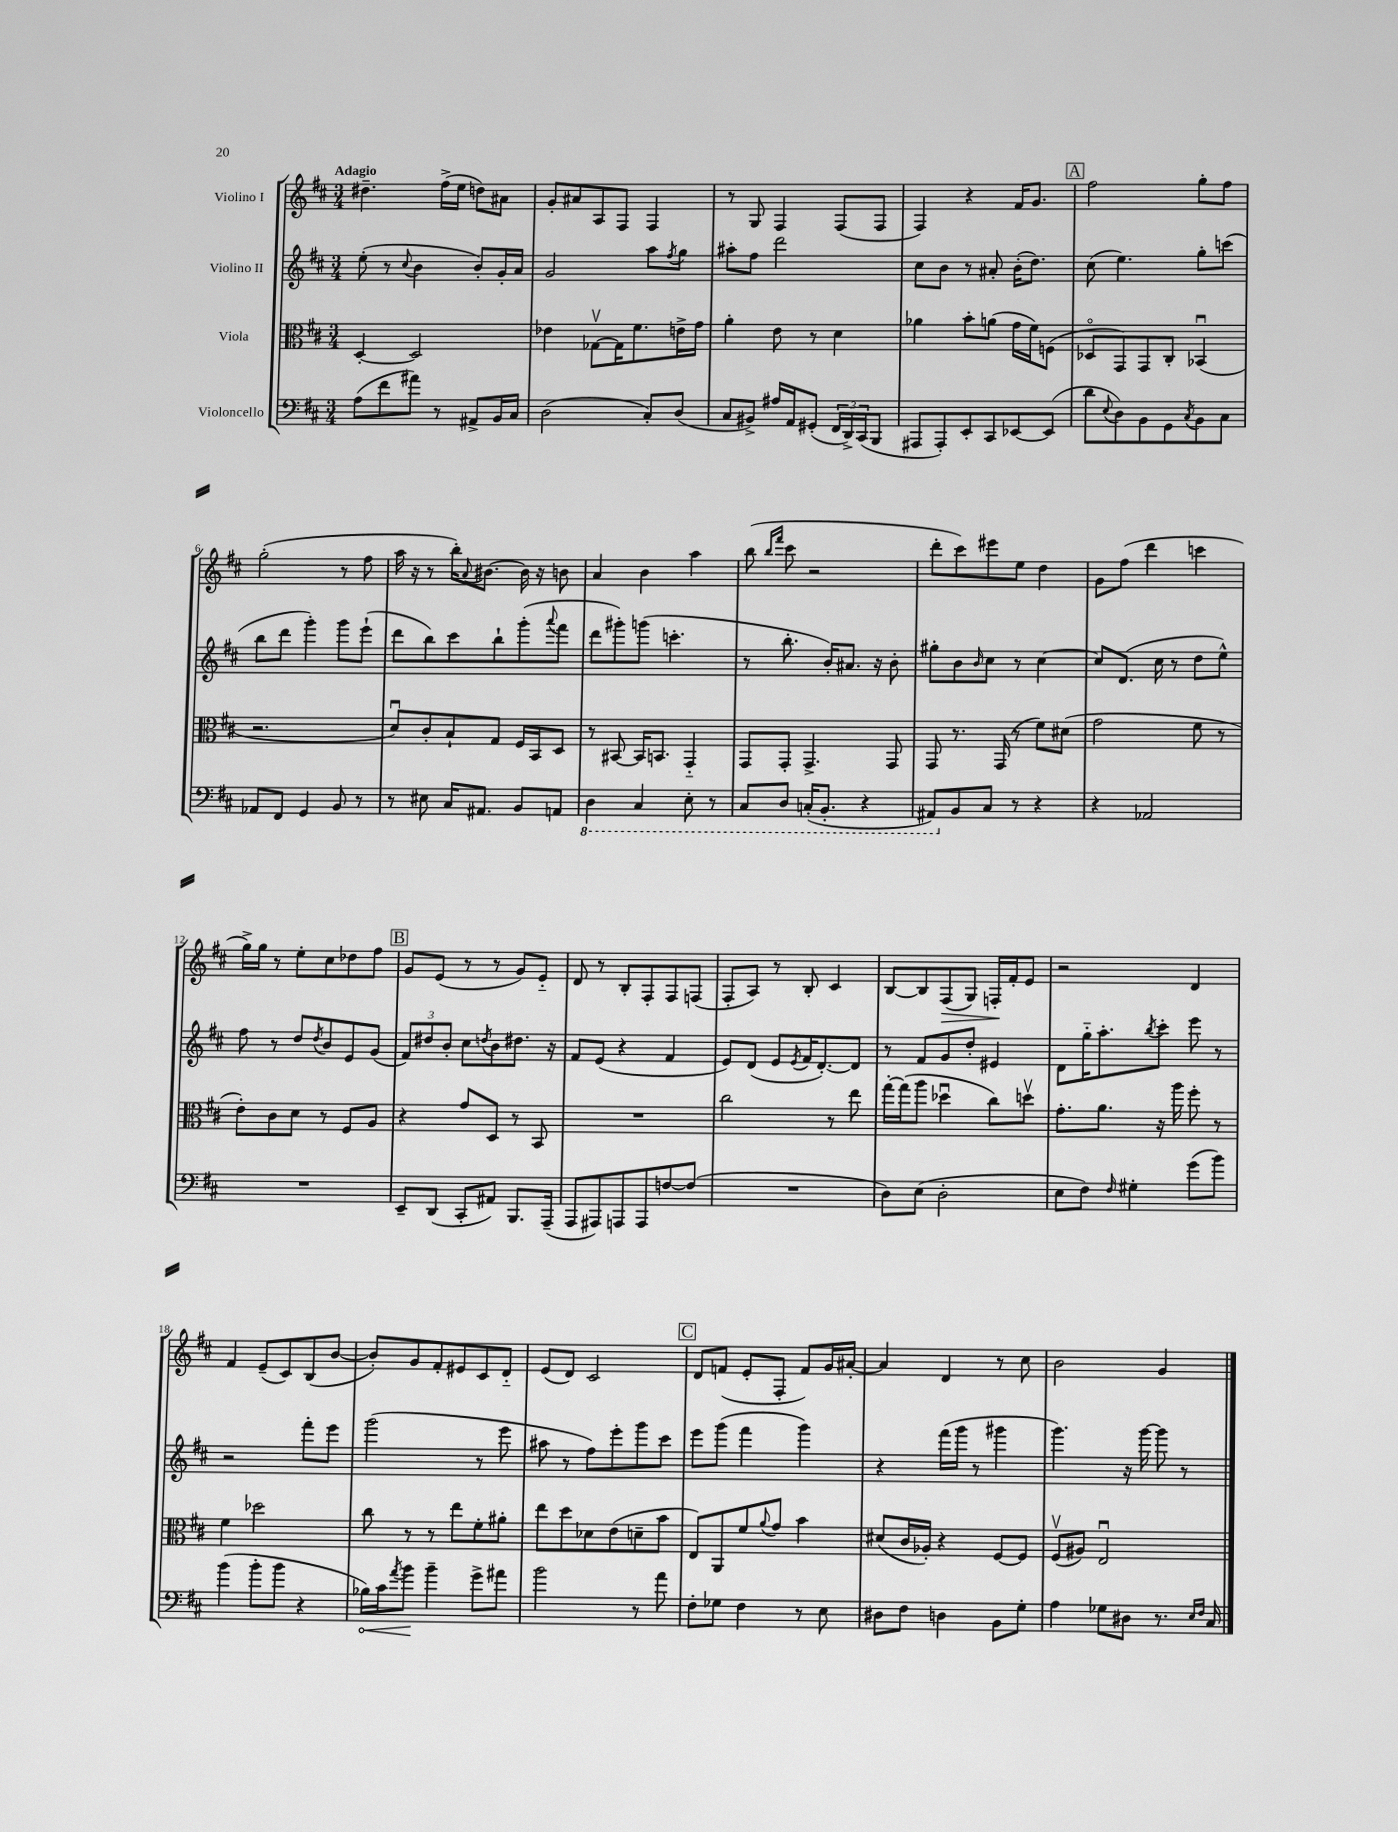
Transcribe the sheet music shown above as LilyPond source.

<<
\new StaffGroup <<
\new Staff = "s0" \with { instrumentName = "Violino I" } {
    \clef treble \key d \major \numericTimeSignature \time 3/4 \tempo "Adagio"
    dis''4.-- fis''16->( e''16 d''8) ais'8 |
    g'8-. ais'8 a8 fis8 fis4 |
    r8 g8 fis4 fis8( fis8 |
    fis4) r4 fis'16 g'8. |
    \mark \markup { \box "A" } fis''2 g''8-. fis''8 |
    g''2-.( r8 fis''8 |
    a''16 r16 r8 b''16-.) \appoggiatura { a'8 } bis'8.~ bis'16 r16 b'8 |
    a'4 b'4 a''4 |
    b''8( \grace { b''16 fis'''16 } cis'''8 r2 |
    d'''8-. cis'''8) eis'''8 e''8 d''4 |
    g'8 fis''8( d'''4 c'''4 |
    g''16->) g''16 r8 e''8-. cis''8 des''8 fis''8 |
    \mark \markup { \box "B" } g'8 e'8( r8 r8 g'8) e'8-_ |
    d'8 r8 b8-. fis8-. fis8 f8( |
    fis8-. a8) r8 b8-. cis'4 |
    b8~ b8 fis8\>( g8) f16-.\! fis'16-. e'8 |
    r2 d'4 |
    fis'4 e'8--( cis'8) b8( b'8~ |
    b'8-.) g'8 fis'8-. eis'8 cis'8 d'8-_ |
    e'8( d'8) cis'2 |
    \mark \markup { \box "C" } d'8 f'8( e'8-. fis8-. f'8) g'16 ais'16~-. |
    ais'4 d'4 r8 cis''8 |
    b'2 g'4 \bar "|." |
}
\new Staff = "s1" \with { instrumentName = "Violino II" } {
    \clef treble \key d \major \numericTimeSignature \time 3/4
    e''8-.( r8 \appoggiatura { cis''8 } b'4 b'8-.) g'16-. a'16 |
    g'2 a''8 \acciaccatura { fis''8 } g''8 |
    ais''8-. fis''8 d'''2 |
    cis''8 b'8 r8 ais'8-. b'16-.( d''8.) |
    \mark \markup { \box "A" } cis''8( e''4.) g''8-. c'''8( |
    b''8 d'''8 g'''4-.) g'''8 e'''8-!( |
    d'''8 b''8) cis'''8 b''8-! g'''8-.( \appoggiatura { a'''8 } fis'''8 |
    d'''8 gis'''8-.) g'''8( c'''4.-. |
    r8 b''8.-. b'16-.) ais'8. r16 b'8-. |
    gis''8-. b'8 \grace { b'16 } cis''8 r8 cis''4~ |
    cis''8 d'8.( cis''16 r8 d''8 e''8-^) |
    fis''8 r8 d''8 \acciaccatura { d''8 } b'8 e'8 g'8( |
    \mark \markup { \box "B" } \tuplet 3/2 { fis'8) dis''8 b'8-. } cis''8 \acciaccatura { d''8 } b'8 dis''8. r16 |
    fis'8 e'8( r4 fis'4 |
    e'8) d'8( e'8 \acciaccatura { e'8 } fis'16 d'8.~-.) d'8 |
    r8 fis'8 g'8 d''8-. eis'4 |
    d'8 g''16-_ a''8.-. \acciaccatura { b''8 } cis'''8-. e'''8 r8 |
    r2 fis'''8-. e'''8 |
    g'''2( r8 e'''8 |
    ais''8 r8 fis''8) e'''8-. g'''8 cis'''8 |
    \mark \markup { \box "C" } e'''8 g'''8( fis'''4 g'''4) |
    r4 fis'''16( g'''16 r8 gis'''4 |
    g'''4.) r16 g'''16~ g'''8 r8 \bar "|." |
}
\new Staff = "s2" \with { instrumentName = "Viola" } {
    \clef alto \key d \major \numericTimeSignature \time 3/4
    d4~-. d2 |
    ees'4 ges8~\upbow ges16 fis'8. e'16-> g'16 |
    a'4-. e'8 r8 d'4 |
    aes'4 b'8-. a'8( g'16 fis'16) f8( |
    \mark \markup { \box "A" } des8\flageolet g,8) g,8 cis8-. bes,4\downbow( |
    r2. |
    d'8\downbow) cis'8-. b8-! g8 fis16 b,16 d8 |
    r8 bis,8~ bis,16 b,8. g,4-_ |
    g,8 g,8-. g,4.-> g,8 |
    g,8 r8. g,16( r8 fis'8) dis'8( |
    g'2 fis'8 r8 |
    e'8-.) cis'8 d'8 r8 fis8 a8 |
    \mark \markup { \box "B" } r4 g'8 d8 r8 b,8 |
    R2. |
    cis''2 r8 e''8 |
    g''16~-. g''16( a''8 des''4\downbow cis''8) d''8\upbow |
    g'8.-. a'8. r16 a''16 fis''8-. r8 |
    fis'4 des''2 |
    cis''8 r8 r8 e''8 fis'8-. ais'8-. |
    e''8 d''8 des'8 e'8( d'8-- b'8 |
    \mark \markup { \box "C" } e8) a,8 fis'8 \appoggiatura { a'8 } g'8 b'4 |
    dis'8( cis'16 aes16-.) r4 fis8~ fis8 |
    fis8\upbow( ais8) e2\downbow \bar "|." |
}
\new Staff = "s3" \with { instrumentName = "Violoncello" } {
    \clef bass \key d \major \numericTimeSignature \time 3/4
    a8( fis'8 ais'8) r8 ais,8-> b,16 cis16 |
    d2( cis8-.) d8( |
    cis8 bis,8->) ais16 a,16 gis,8-.( \tuplet 3/2 { fis,16 d,16->) cis,16( } b,,8 |
    ais,,8 ais,,8-.) e,8-. cis,8 ees,8~ ees,8( |
    \mark \markup { \box "A" } d'8 \appoggiatura { e8 } d8) b,8 g,8 \acciaccatura { cis8 } b,8 cis8 |
    aes,8 fis,8 g,4 b,8 r8 |
    r8 eis8 cis16 ais,8. b,8 a,8 |
    \ottava #-1 d,4 cis,4 e,8-. r8 |
    cis,8 d,8 c,16-.( b,,8.-. r4 |
    ais,,8) \ottava #0 b,8 cis8 r8 r4 |
    r4 aes,2 |
    R2. |
    \mark \markup { \box "B" } e,8-- d,8( cis,8-. ais,8) b,,8. a,,16--( |
    a,,8 ais,,8) a,,8 a,,8 f8~ f8( |
    R2. |
    d8) e8( d2-. |
    e8 fis8) \grace { fis16 } gis4-. g'8( b'8) |
    b'4( b'8-. b'8 r4 |
    \once \override Hairpin.circled-tip = ##t bes16\<) cis'16 \acciaccatura { a'8 } b'8\! b'4-- g'8-> ais'8 |
    b'2 r8 a'8 |
    \mark \markup { \box "C" } fis8-. ges8 fis4 r8 e8 |
    dis8 fis8 d4 b,8 g8-. |
    a4 ges8 dis8 r8. \grace { e16 fis16 } cis16 \bar "|." |
}
>>
>>
